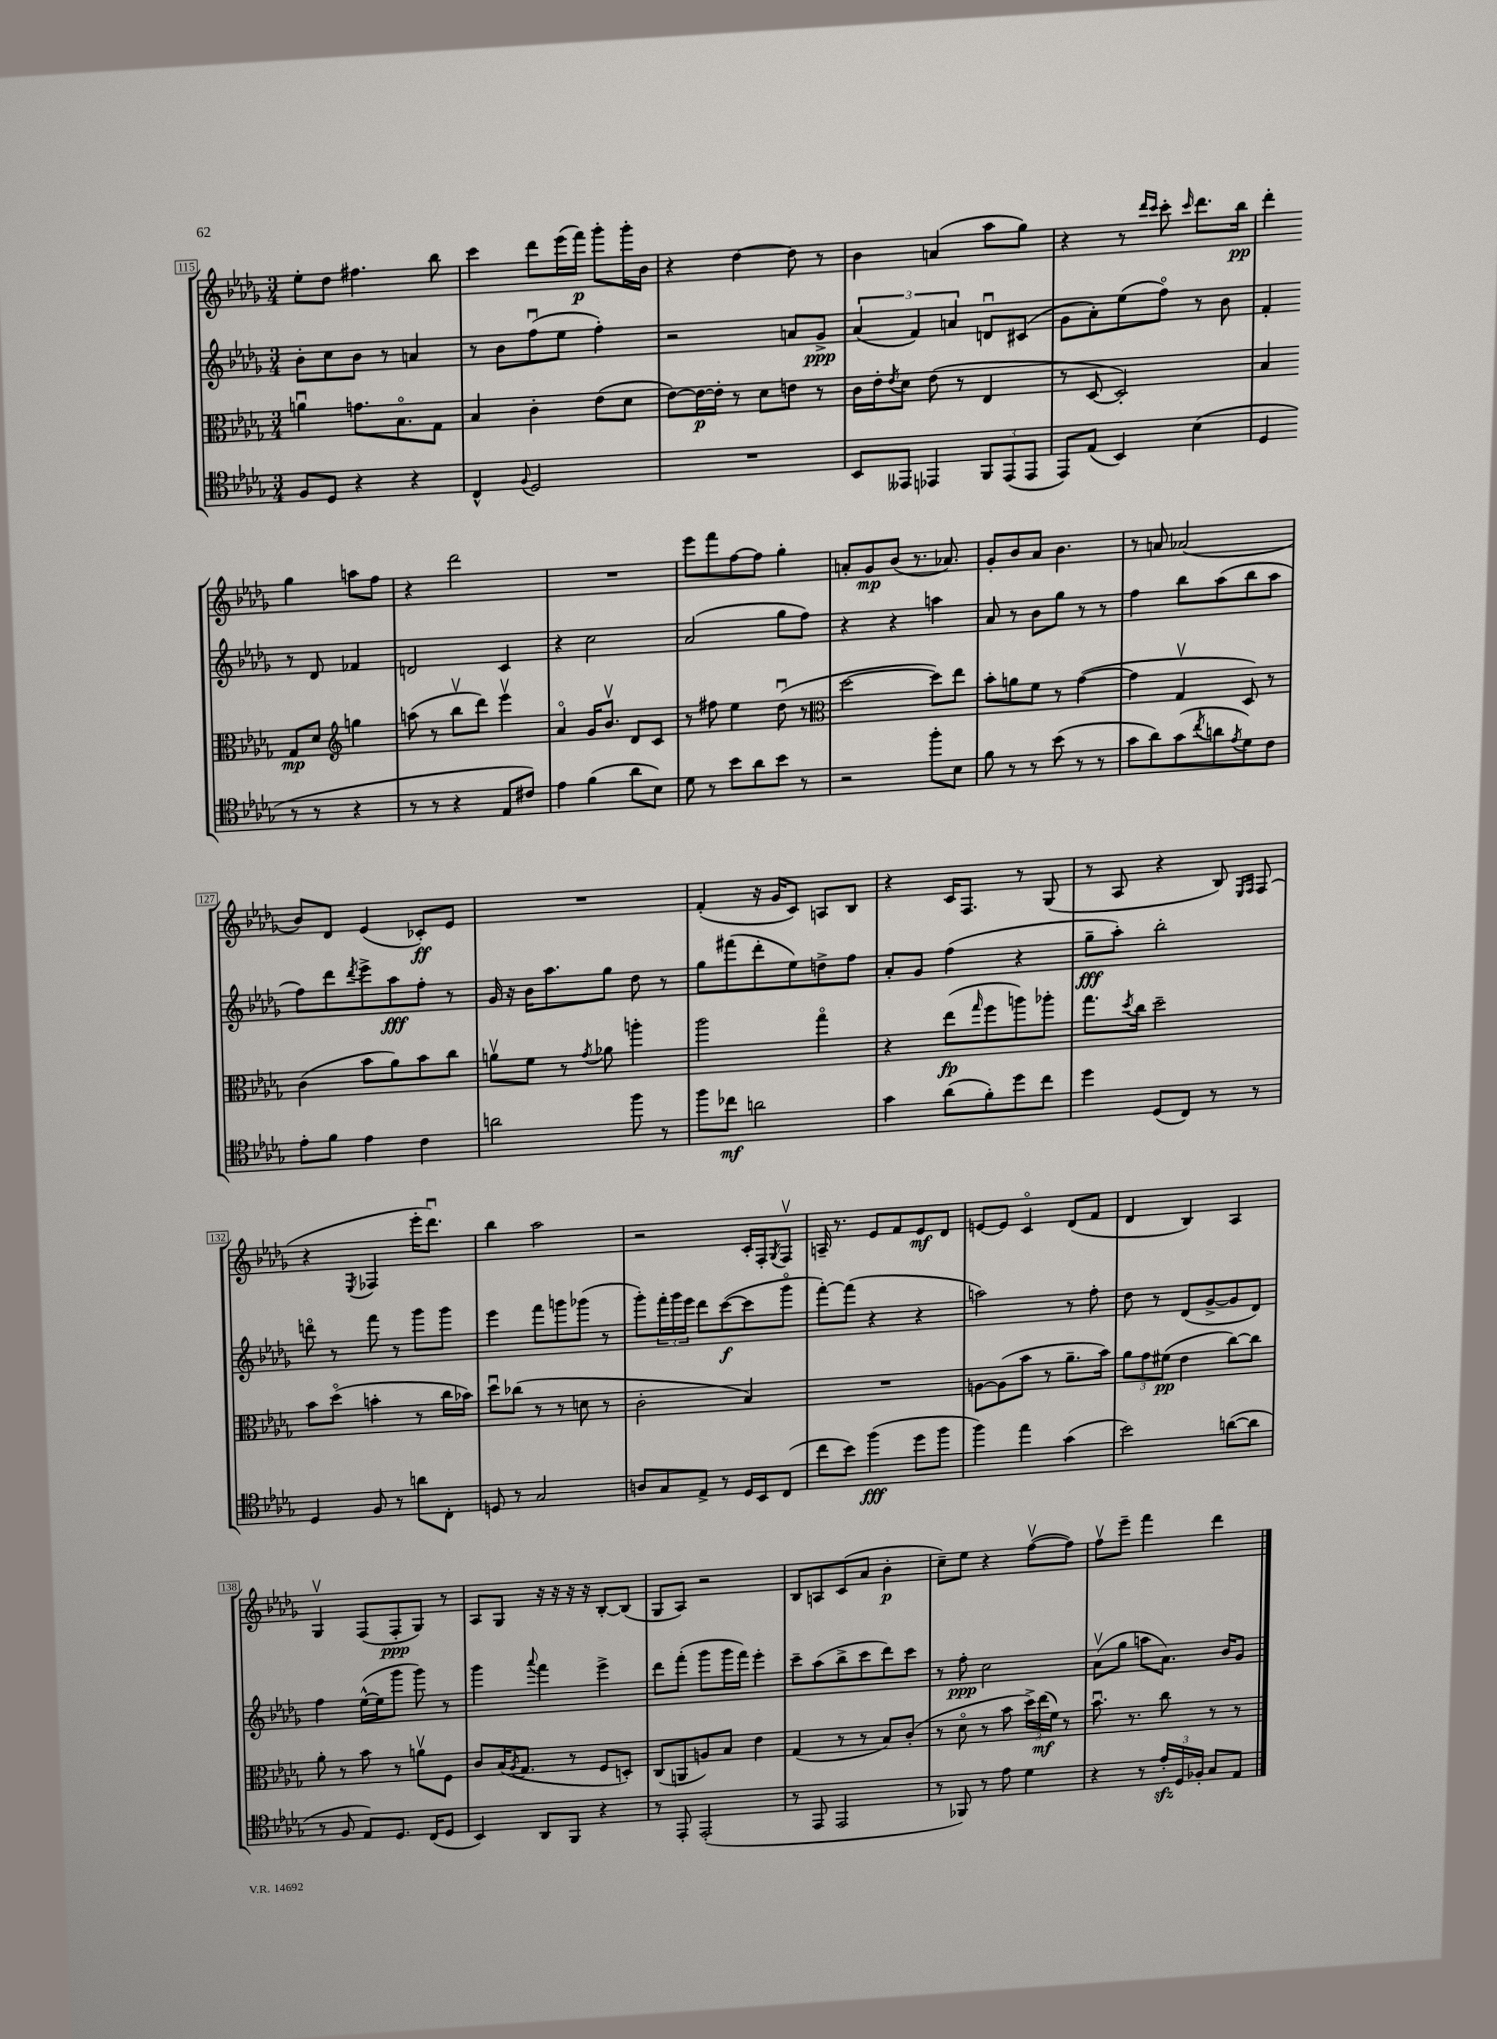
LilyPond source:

<<
\new StaffGroup <<
\new Staff = "s0" {
    \clef treble \key des \major \numericTimeSignature \time 3/4
    ees''8-. des''8 fis''4. bes''8 |
    c'''4 des'''8 ees'''16( f'''16\p) ges'''8-. ges'''16-. bes'16 |
    r4 des''4~ des''8 r8 |
    bes'4 a'4( aes''8 ges''8) |
    r4 r8 \grace { des'''16 c'''16 } c'''8-. \grace { c'''16 } des'''8. bes''16\pp |
    des'''4-. ges''4 a''8 f''8 |
    r4 des'''2 |
    R2. |
    ees'''8 f'''8 f''8~ f''8 ges''4-. |
    a'8-. ges'8\mp bes'8( r8. aes'8.) |
    ges'8-. bes'8 aes'8 bes'4. |
    r8 a'8 aes'2( |
    bes'8) des'8 ees'4( ces'8-.\ff) ees'8 |
    R2. |
    f'4-.( r16 ges'16 c'8) a8 bes8 |
    r4 c'16 f8. r8 ges8( |
    r8 aes8 r4 bes8) \grace { ees16 f16 } f8( |
    r4 \acciaccatura { ees8 } fes4 ees'''16-. des'''8.\downbow) |
    bes''4 aes''2 |
    r2 c'16-. f16-. \acciaccatura { ges8 } f8\upbow |
    a16-- r8. ees'8 f'8 ees'8\mf des'8 |
    e'8~ e'8 c'4\flageolet des'8( f'8 |
    des'4 bes4) aes4 |
    ges4\upbow f8( f8-.\ppp ges8) r8 |
    aes8 ges8 r16 r16 r16 r16 bes8~-. bes8( |
    ges8 aes8) r2 |
    bes8 a8 c'8( aes'8 bes'4-.\p |
    c''8--) ees''8 r4 f''8~\upbow( f''8) |
    f''8\upbow ees'''8-- f'''4 des'''4 \bar "|." |
}
\new Staff = "s1" {
    \clef treble \key des \major \numericTimeSignature \time 3/4
    bes'8-. c''8 bes'8 r8 a'4 |
    r8 bes'8 f''8\downbow( ees''8 f''4-.) |
    r2 a'8 ges'8->\ppp |
    \tuplet 3/2 { aes'4( f'4) a'4 } d'8\downbow cis'8( |
    ges'8 aes'8-.) ees''8( f''8\flageolet) r8 bes'8 |
    f'4-. r8 des'8 fes'4 |
    d'2 c'4 |
    r4 c''2 |
    aes'2( ges''8 f''8) |
    r4 r4 a''4 |
    aes'8 r8 bes'8 ges''8 r8 r8 |
    f''4 bes''8 aes''8( bes''8 aes''8 |
    f''8) des'''8 \acciaccatura { des'''8 } ees'''8-> aes''8\fff f''8-. r8 |
    ges'16 r16 bes'16 aes''8. ges''8 des''8 r8 |
    ges''8 fis'''8( des'''8-. ees''8) d''8-> f''8 |
    aes'8-. ges'8 f''4( r4 |
    ges''8--\fff aes''8-.) bes''2-. |
    d'''8\flageolet r8 f'''8 r8 ges'''8 ges'''8 |
    ees'''4 f'''8 g'''8 ges'''8( r8 |
    ges'''8-.) \tuplet 3/2 { f'''16-. ges'''16 ees'''16 } des'''8 c'''8~\f( c'''8 ges'''8\flageolet |
    f'''8~-.) f'''8( r4 r4 |
    a''2) r8 f''8-. |
    des''8 r8 des'8( ges'8~-> ges'8 des'8) |
    f''4 ees''16~-^( ees''16 ges'''8 ges'''8) r8 |
    ges'''4 \appoggiatura { aes'''8 } f'''4 ees'''4-> |
    des'''8 f'''8-.( ges'''8 ges'''16 f'''16) ees'''4-. |
    c'''8-- aes''8( bes''8-> c'''8 des'''8) c'''8 |
    r8 f''8-.\ppp c''2 |
    aes'8\upbow( ges''8 a''8 aes'8.) bes'16 ges'8 \bar "|." |
}
\new Staff = "s2" {
    \clef alto \key des \major \numericTimeSignature \time 3/4
    a'4\downbow g'8. bes8.\flageolet ges8 |
    bes4 c'4-. ees'8( des'8 |
    ees'8~) ees'16~\p ees'16-. r8 des'8 e'8 r8 |
    c'16 ees'16-. \acciaccatura { ees'8 } des'8 ees'8( r8 ees4 |
    r8 des8~ des2-.) |
    bes4 ges8\mp des'8 \clef treble g''4 |
    a''8( r8 bes''8\upbow des'''8) ees'''4\upbow |
    aes'4\flageolet ges'16 bes'8.\upbow des'8 c'8 |
    r8 fis''8 ees''4 des''8\downbow( r8 |
    \clef alto des''2~ des''8) ees''8 |
    bes'8-. a'8 f'8 r8 ges'4~( |
    ges'4 ges4\upbow des8) r8 |
    c'4( bes'8 aes'8) bes'8 c''8 |
    a'8\upbow f'8 r8 \acciaccatura { ges'8 } aes'8 a''4-. |
    aes''2 ges''4\flageolet |
    r4 ees''8\fp( \grace { ges''16 } f''8 a''8) aes''8-. |
    ges''8. \acciaccatura { des''8 } c''16 des''2-- |
    bes'8 des''8\flageolet( b'4-. r8 c''16 bes'16) |
    des''8\downbow ces''8( r8 r8 d'8 r8 |
    c'2-. bes4) |
    R2. |
    a8~ a8( bes'8 r8 aes'8.-- bes'16) |
    \tuplet 3/2 { aes'8 ges'8 fis'8\pp( } ees'4 c''8~) c''8 |
    aes'8-. r8 bes'8 r8 a'8\upbow f8 |
    c'8 bes16( \acciaccatura { aes8 } ges8. r8 f8 d8-.) |
    c8( a,8 a8) bes8 ees'4 |
    ges4( r8 r8 bes8) c'8-.( |
    r8 des'8\flageolet r8 bes'8 \tuplet 3/2 { des''16->) ees''16\mf( f'16) } r8 |
    bes'8.\downbow r8. c''8 r8 r8 \bar "|." |
}
\new Staff = "s3" {
    \clef tenor \key des \major \numericTimeSignature \time 3/4
    f8 des8 r4 r4 |
    c4-^ \appoggiatura { f8 } des2 |
    R2. |
    bes,8 eeses,8 ees,4 \tuplet 3/2 { f,8 ees,8( ees,8 } |
    ees,8) ees8( bes,4) bes4( |
    des4 r8 r8 r4 |
    r8 r8 r4 ees8 cis'8) |
    ees'4 f'4( aes'8 bes8) |
    des'8 r8 bes'8 aes'8 bes'8 r8 |
    r2 f''8-. bes8 |
    f'8 r8 r8 bes'8( r8 r8 |
    ges'8 aes'8) ges'8( \acciaccatura { c''8 } a'8 \acciaccatura { ees'8 } des'8) c'8 |
    ees'8-. f'8 ees'4 c'4 |
    a'2 f''8 r8 |
    f''8 ces''8\mf a'2 |
    ges'4 aes'8( f'8-.) des''8 c''8 |
    des''4 des8( c8) r8 r8 |
    des4 f8 r8 a'8 c8-. |
    d8 r8 ges2 |
    a8 ges8 ees8-> r8 des16 bes,16 c8( |
    c''8 bes'8) f''4\fff( des''8 f''8 |
    f''4) ees''4 ges'4( |
    bes'2) a'8~( a'8 |
    r8 f8 ees8) des8. c16( des8 |
    bes,4) aes,8 f,8 r4 |
    r8 ees,8-. ees,2-.( |
    r8 ees,8 ees,2 |
    r8 fes,8) r8 ees'8 des'4 |
    r4 r8 \tuplet 3/2 { ees'16-.\sfz des16 fes16-. } ges8 ees8 \bar "|." |
}
>>
>>
\layout { \context { \Score currentBarNumber = #115 \override BarNumber.stencil = #(make-stencil-boxer 0.1 0.3 ly:text-interface::print) } }
